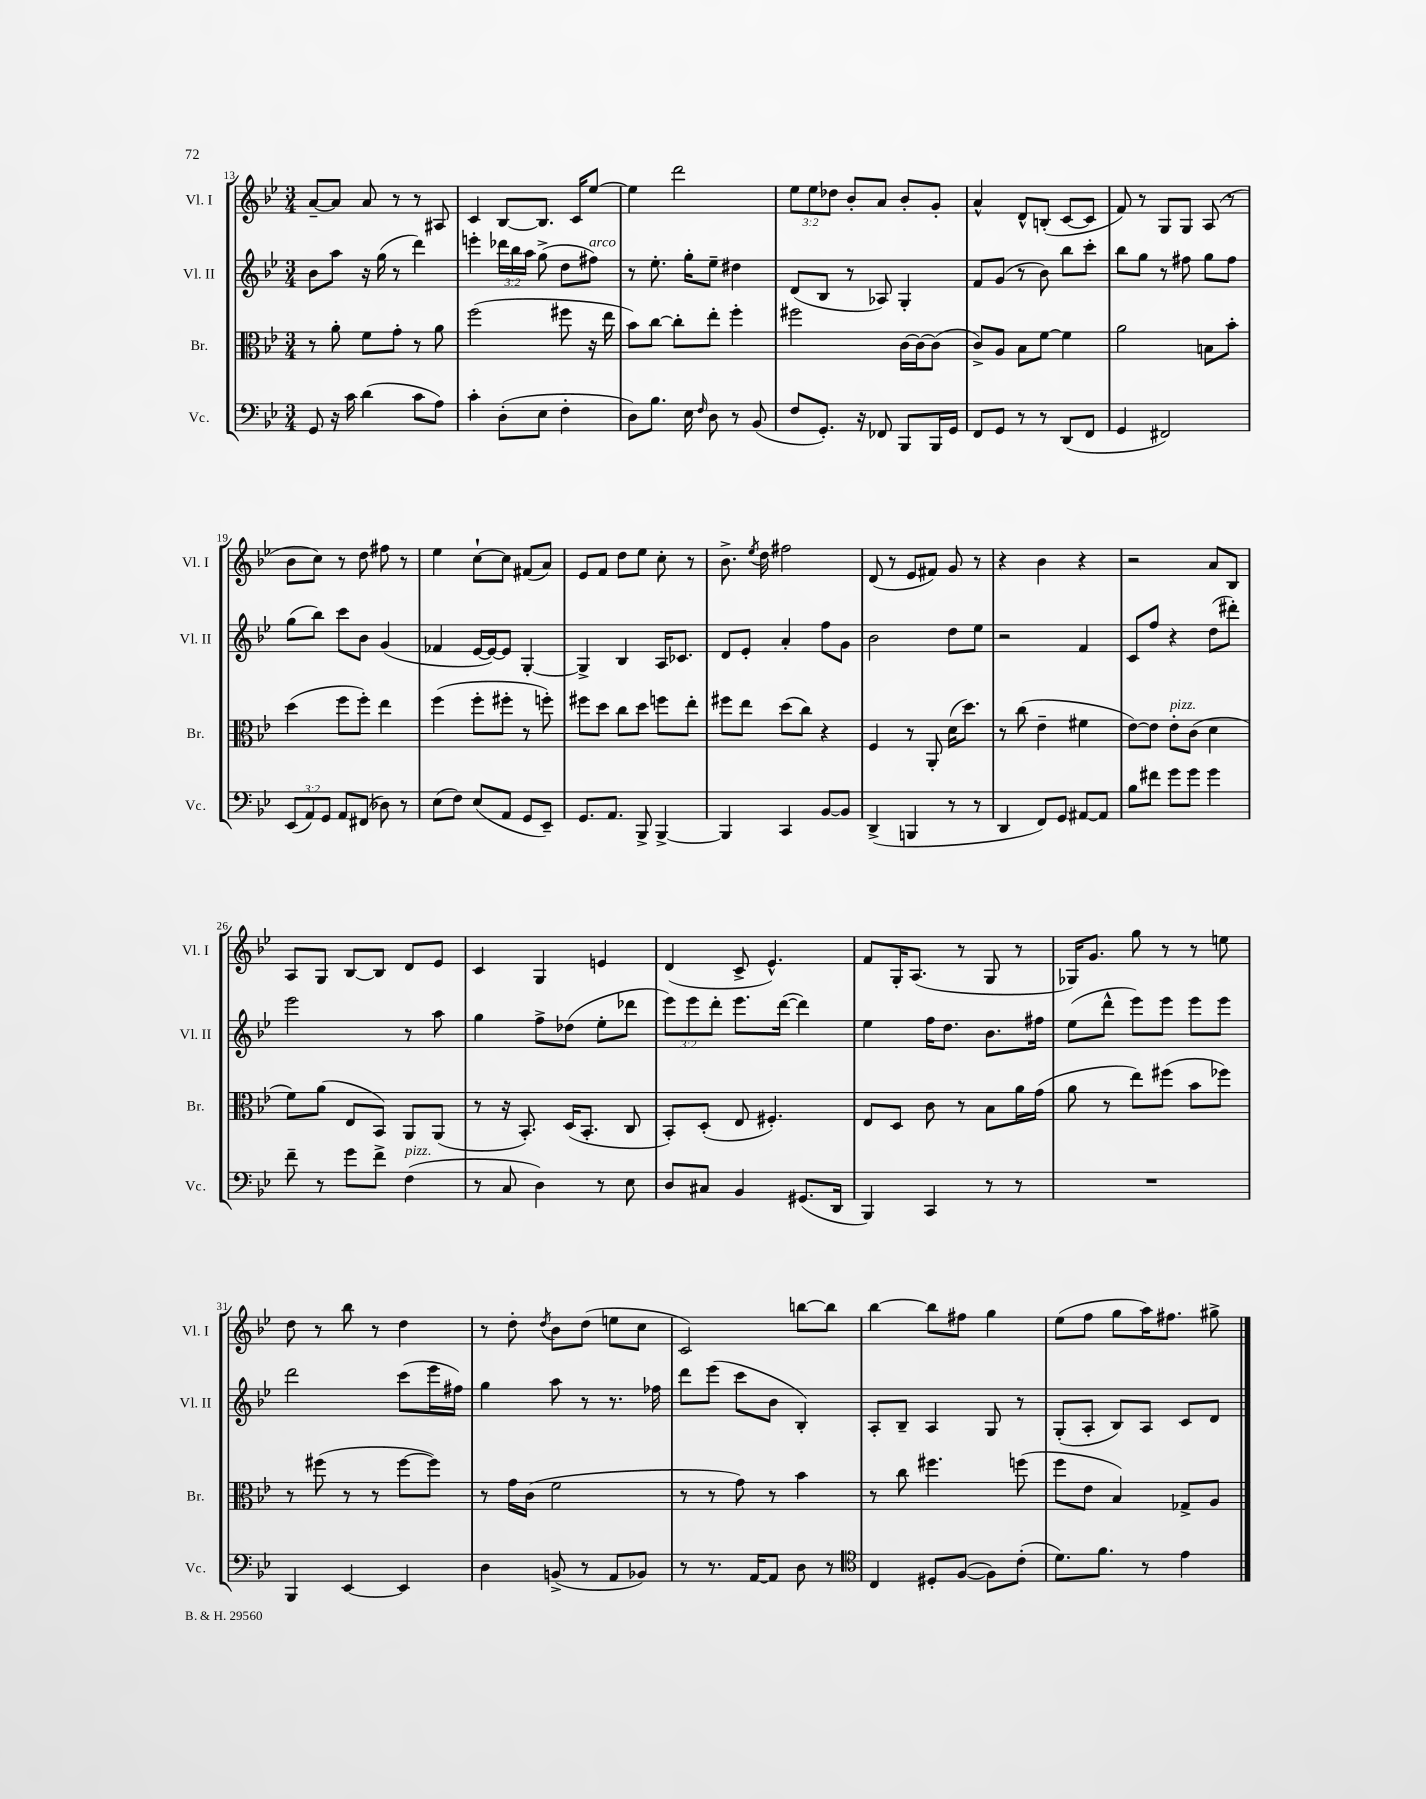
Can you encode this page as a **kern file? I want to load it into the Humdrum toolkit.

**kern	**kern	**kern	**kern
*staff4	*staff3	*staff2	*staff1
*clefF4	*clefC3	*clefG2	*clefG2
*k[b-e-]	*k[b-e-]	*k[b-e-]	*k[b-e-]
*M3/4	*M3/4	*M3/4	*M3/4
8GG	8r	8b-	[8a~
16r	8a'	8aa	8a]
16c	.	.	.
(4d	8f	16r	8a
.	.	(16gg	.
.	8g'	8r	8r
8c	8r	4ddd)	8r
8A)	8a	.	8A#
=	=	=	=
4c'	(2ff	4eee'	4c
(8D'	.	24ddd-	[8B-
.	.	24bb-	.
.	.	24aa	.
8E-	.	(8gg^	8.B-]
4F'	8ff#	8dd	.
.	.	.	16c
.	16r	8ff#)	[8ee-
.	16ee-	.	.
=	=	=	=
8D)	8b-)	8r	4ee-]
8.B-	[8cc	8.ee-'	.
.	8cc']	.	2ddd
16E-	.	16gg'	.
16qqF	.	.	.
8D	8ee-'	8ee-~	.
8r	4ff'	4dd#	.
(8BB-	.	.	.
=	=	=	=
8F	2ff#	(8d	12ee-
.	.	.	12ee-
8.GG')	.	8B-	.
.	.	.	12dd-
.	.	8r	8b-'
16r	.	.	.
8FF-	.	8A-)	8a
8BBB-	[16c	4G'	8b-'
.	16c_	.	.
16BBB-	(8c]	.	8g'
16GG	.	.	.
=	=	=	=
8FF	8c^)	8f	4a^^
8GG	8A	(8g	.
8r	8B-	8r	8d^^
8r	[8f	8b-)	(8B'
(8DD	4f]	8bb-	[8c
8FF	.	8ccc'	8c]
=	=	=	=
4GG	2a	8bb-	8f)
.	.	8gg	8r
2FF#)	.	8r	8G
.	.	8ff#	8G
.	8B	8gg	(8A
.	8b-'	8ff#	8r
=	=	=	=
(12EE-	(4dd	(8gg	8b-
12AA)	.	.	.
.	.	8bb-)	8cc)
12GG	.	.	.
8AA	8ff	8ccc	8r
(8FF#	8ff')	8b-	8dd
8D-)	4ee-	(4g	8ff#
8r	.	.	8r
=	=	=	=
(8E-	(4ff	4f-	4ee-
8F)	.	.	.
(8E-	8ff'	[16e-	[8cc`
.	.	16e-_)	.
8AA	8ff#'	8e-]	8cc]
8GG	8r	[4G'	(8f#
8EE-~)	8ff')	.	8a)
=	=	=	=
8.GG	8ff#	4G^]	8e-
.	8dd	.	8f
8.AA	.	.	.
.	8cc	4B-	8dd
8BBB-^	8dd	.	8ee-
[4BBB-^	8ff	16A	8cc'
.	.	8.c-	.
.	8ee-'	.	8r
=	=	=	=
4BBB-]	8ff#	8d	8.b-^
.	8ee-	8e-'	.
.	.	.	8qee-
.	.	.	16dd
4CC	(8dd	4a'	2ff#
.	8cc)	.	.
[8BB-	4r	8ff	.
8BB-]	.	8g	.
=	=	=	=
(4DD^	4F	2b-	(8d
.	.	.	8r
4BBB	8r	.	8e-
.	8AA'	.	8f#)
8r	(16d	8dd	8g
.	8.dd)	.	.
8r	.	8ee-	8r
=	=	=	=
4DD	8r	2r	4r
.	(8cc	.	.
8FF)	4e-~	.	4b-
8GG	.	.	.
[8AA#	4f#	4f	4r
8AA#]	.	.	.
=	=	=	=
8B-	[8e-)	8c	2r
8f#	8e-]	8ff	.
8g	8e-'	4r	.
8g	(8c	.	.
4g	4d	(8dd	8a
.	.	8ddd#')	8B-
=	=	=	=
8f~	8f)	2eee-	8A
8r	(8a	.	8G
8g	8E-	.	[8B-
8f^	8BB-)	.	8B-]
(4F	8AA	8r	8d
.	(8AA	8aa	8e-
=	=	=	=
8r	8r	4gg	4c
8C	16r	.	.
.	8.BB-')	.	.
4D)	.	8ff^	4G
.	(16D	(8dd-	.
.	8.BB-'	.	.
8r	.	8ee-'	4e
8E-	8C	8ddd-	.
=	=	=	=
8D	8BB-')	12eee-)	(4d
.	.	12eee-	.
8C#	(8D'	.	.
.	.	12ddd'	.
4BB-	8E-	8.eee-	8c^
.	4.F#')	.	4.e-^^)
.	.	([16ddd	.
(8.GG#	.	4ddd])	.
16DD	.	.	.
=	=	=	=
4BBB-)	8E-	4ee-	8f
.	8D	.	16G'
.	.	.	(8.A
4CC	8c	16ff	.
.	.	8.dd	.
.	8r	.	8r
8r	8B-	8.b-	8G
8r	16a	.	8r
.	(16g	16ff#	.
=	=	=	=
2.r	8a	(8ee-	16G-)
.	.	.	8.g
.	8r	8ddd^^	.
.	8ee-)	8eee-)	8gg
.	(8ff#	8eee-	8r
.	8b-	8eee-	8r
.	8ff-)	8eee-	8ee
=	=	=	=
4BBB-	8r	2ddd	8dd
.	(8ff#	.	8r
[4EE-	8r	.	8bb-
.	8r	.	8r
4EE-]	[8ff#	(8ccc	4dd
.	8ff#])	16eee-	.
.	.	16ff#)	.
=	=	=	=
4D	8r	4gg	8r
.	16g	.	8dd'
.	(16c	.	.
.	.	.	8qdd
(8BB^	2f	8aa	8b-
8r	.	8r	(8dd
8AA	.	8.r	8ee
8BB-)	.	.	8cc
.	.	16ff-	.
=	=	=	=
8r	8r	8ddd	2c)
8.r	8r	(8eee-	.
.	8g)	8ccc	.
[16AA	.	.	.
8AA]	8r	8b-	.
8D	4b-	4B-')	[8bb
8r	.	.	8bb]
=	=	=	=
*clefC4	*	*	*
4C	8r	8A'	[4bb-
.	8cc	8B-~	.
8D#'	4.ff#	4A	8bb-]
([8F	.	.	8ff#
8F])	.	8G	4gg
(8c'	(8ff	8r	.
=	=	=	=
8.d)	8ff	(8G'	(8ee-
.	8e-	8A'	8ff
8.f	.	.	.
.	4B-)	8B-)	8gg
8r	.	8A	16aa)
.	.	.	8.ff#
4e-	8G-^	8c	.
.	8A	8d	8gg#^
==	==	==	==
*-	*-	*-	*-
